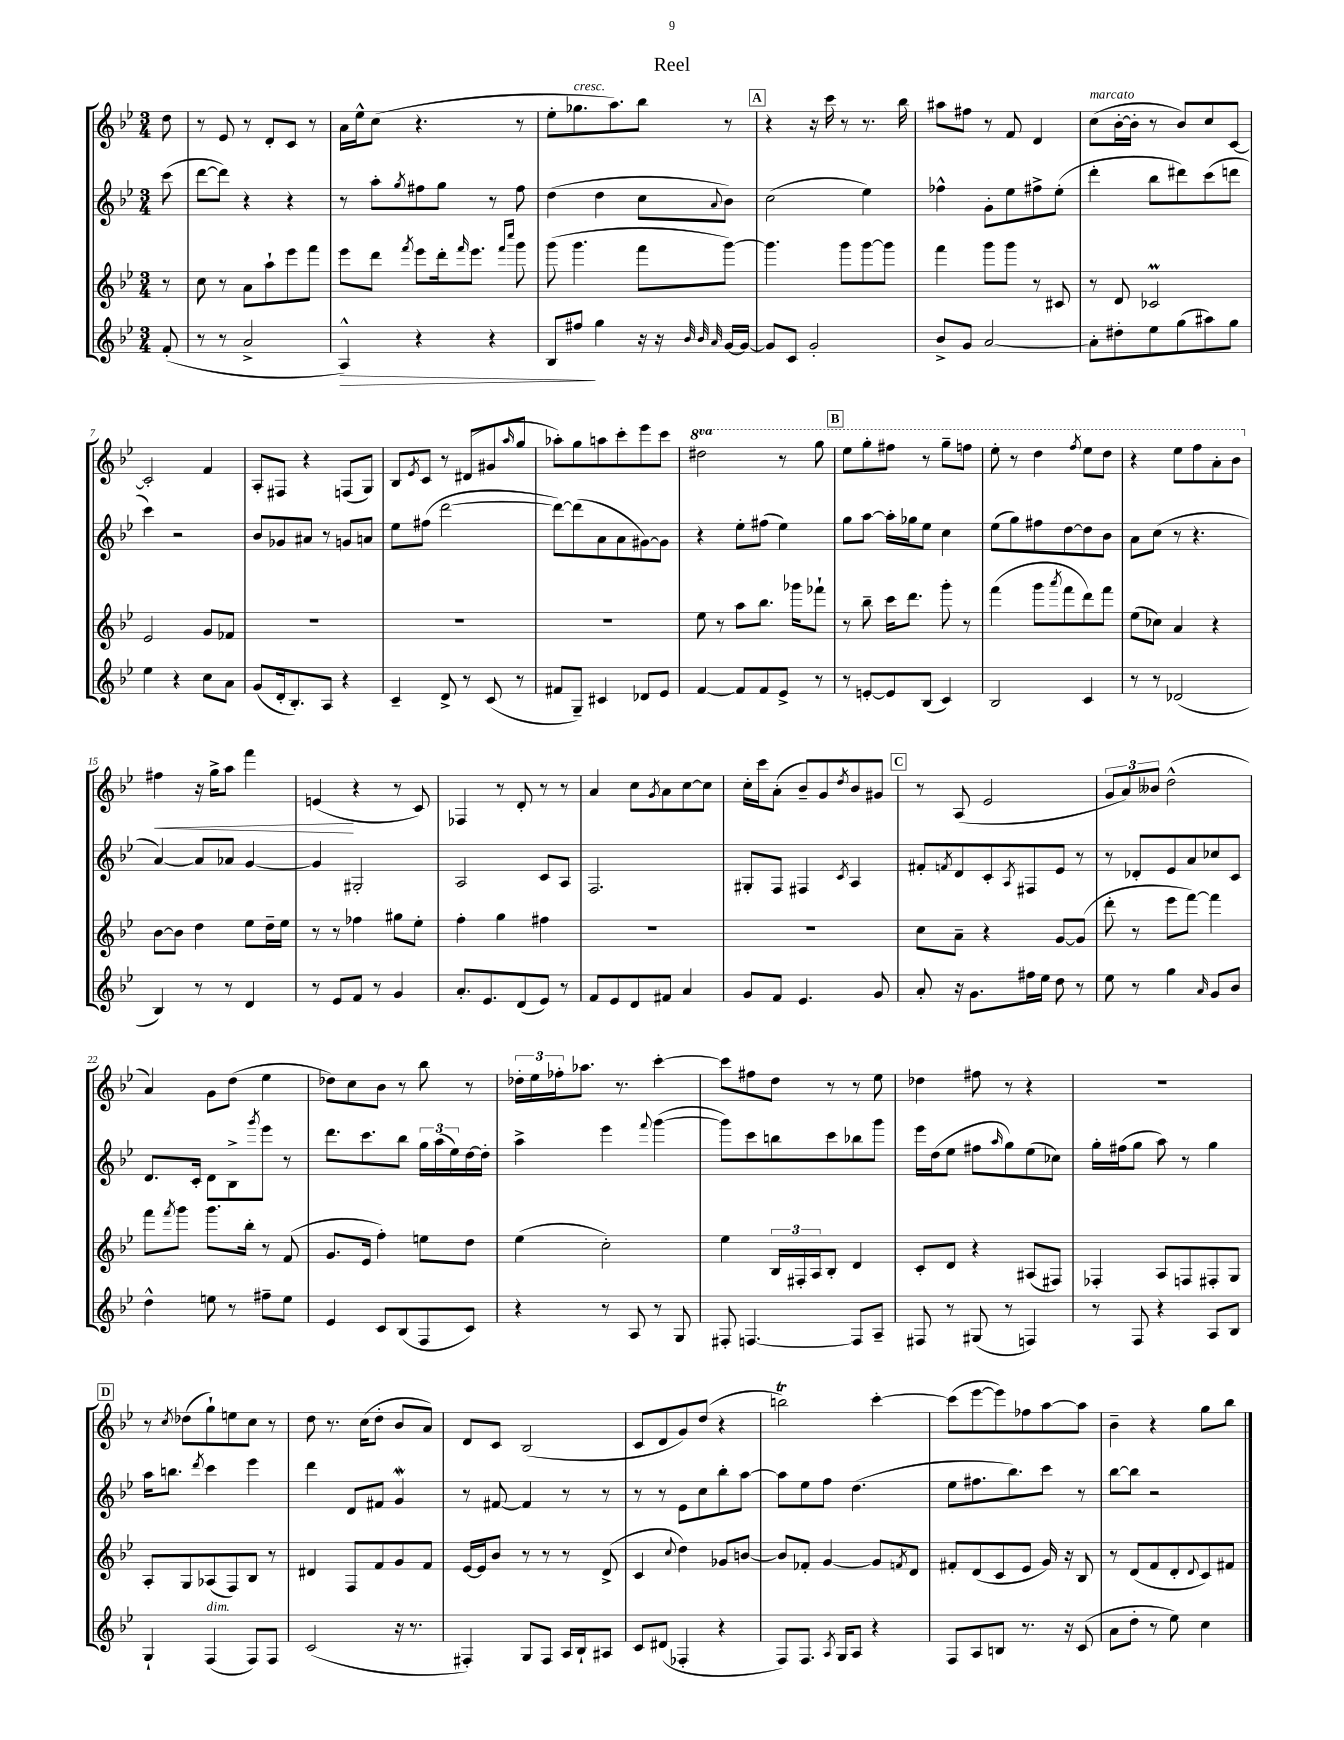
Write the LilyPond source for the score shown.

\header { title = "Reel" }
<<
\new StaffGroup <<
\new Staff = "s0" {
    \clef treble \key bes \major \numericTimeSignature \time 3/4 \set Staff.ottavationMarkups = #ottavation-simple-ordinals \partial 8
    d''8 |
    r8 ees'8 r8 d'8-. c'8 r8 |
    a'16 ees''16-^ c''8( r4. r8 |
    ees''8-. ges''8.^\markup { \italic "cresc." } a''8.) bes''8 r8 |
    \mark \markup { \box "A" } r4 r16 c'''16 r8 r8. bes''16 |
    ais''8 fis''8 r8 f'8 d'4 |
    c''8^\markup { \italic "marcato" }( bes'16~-. bes'16-. r8 bes'8) c''8 c'8~ |
    c'2-. f'4 |
    a8-. fis8 r4 f8( g8) |
    bes8 \acciaccatura { ees'8 } c'8 r8 dis'8( gis'8 \grace { a''16 } g''8 |
    aes''8-.) g''8 a''8 c'''8-. ees'''8 c'''8 |
    \ottava #1 dis'''2 r8 g'''8 |
    \mark \markup { \box "B" } ees'''8 g'''8-. fis'''8 r8 g'''8-- f'''8 |
    ees'''8-. r8 d'''4 \acciaccatura { f'''8 } ees'''8 d'''8 |
    r4 ees'''8 f'''8 a''8-. bes''8 \ottava #0 |
    fis''4\< r16 g''16-> a''8 f'''4 |
    e'4\!( r4 r8 c'8) |
    fes4 r8 d'8-. r8 r8 |
    a'4 c''8 \acciaccatura { g'8 } a'8 c''8~ c''8 |
    c''16-. c'''16 a'8-.( bes'8--) g'8 \acciaccatura { d''8 } bes'8 gis'8 |
    \mark \markup { \box "C" } r8 a8( ees'2 |
    \tuplet 3/2 { g'8 a'8) beses'8 } d''2-^( |
    a'4) g'8 d''8( ees''4 |
    des''8) c''8 bes'8 r8 bes''8 r8 |
    \tuplet 3/2 { des''16-. ees''16 fes''16-. } aes''8. r8. c'''4~-. |
    c'''8 fis''8 d''8 r8 r8 ees''8 |
    des''4 fis''8 r8 r4 |
    R2. |
    \mark \markup { \box "D" } r8 \acciaccatura { c''8 } des''8( g''8-!) e''8 c''8 r8 |
    d''8 r8. c''16( d''8-. bes'8 a'8) |
    d'8 c'8 bes2( |
    c'8 d'8 g'8) d''8( r4 |
    b''2\trill) c'''4~-. |
    c'''8( ees'''8~ ees'''8) fes''8 a''8~ a''8 |
    bes'4-- r4 g''8 bes''8 \bar "|." |
}
\new Staff = "s1" {
    \clef treble \key bes \major \numericTimeSignature \time 3/4 \partial 8
    c'''8( |
    d'''8~ d'''8) r4 r4 |
    r8 a''8-. \acciaccatura { g''8 } fis''8 g''8 r8 fis''8 |
    d''4( d''4 c''8 \appoggiatura { a'8 } bes'8) |
    \mark \markup { \box "A" } c''2( ees''4) |
    fes''4-^ g'8-. ees''8 fis''8-> ees''8-.( |
    d'''4-. bes''8 dis'''8) c'''8( d'''8 |
    c'''4) r2 |
    bes'8 ges'8 ais'8 r8 g'8 a'8 |
    ees''8 fis''8( d'''2~ |
    d'''8~) d'''8( a'8 a'8 gis'8~) gis'8 |
    r4 ees''8-. fis''8( ees''4) |
    \mark \markup { \box "B" } g''8 a''8~ a''16-. ges''16 ees''8 c''4 |
    ees''8( g''8) fis''8 d''8~ d''8 bes'8 |
    a'8 c''8( r8 r4. |
    a'4~) a'8 aes'8 g'4~ |
    g'4 gis2-. |
    a2 c'8 a8 |
    f2. |
    gis8-. f8 fis4 \acciaccatura { c'8 } a4 |
    \mark \markup { \box "C" } fis'8-. \acciaccatura { f'8 } d'8 c'8-. \acciaccatura { a8 } fis8 ees'8 r8 |
    r8 des'8-. ees'8 a'8 ces''8 c'8 |
    d'8. c'16-. d'8 bes8-> \acciaccatura { g'''8 } ees'''8 r8 |
    d'''8. c'''8. bes''8 \tuplet 3/2 { g''16 a''16( ees''16) } d''16~ d''16-. |
    a''4-> ees'''4 \appoggiatura { f'''8 } g'''4~( |
    g'''8) c'''8 b''8 c'''8 bes''8 g'''8 |
    ees'''16 d''16( ees''8 fis''8 \grace { a''16 } g''8) ees''8( ces''8) |
    g''16-. fis''16( g''8 a''8) r8 g''4 |
    \mark \markup { \box "D" } a''16 b''8. \acciaccatura { d'''8 } c'''4 ees'''4 |
    d'''4 d'8 fis'8 g'4\mordent |
    r8 fis'8~ fis'4 r8 r8 |
    r8 r8 ees'8 c''8 bes''8-. a''8~ |
    a''8 ees''8 f''8 d''4.( |
    ees''8 fis''8. bes''8.) c'''8 r8 |
    bes''8~ bes''8 r2 \bar "|." |
}
\new Staff = "s2" {
    \clef treble \key bes \major \numericTimeSignature \time 3/4 \partial 8
    r8 |
    c''8 r8 a'8 a''8-! ees'''8 f'''8 |
    ees'''8 d'''8 \acciaccatura { f'''8 } ees'''8 d'''16-. \grace { f'''16 } ees'''8. \grace { f'''16 c''''16 } g'''8 |
    g'''8( g'''4. f'''8 g'''8~) |
    \mark \markup { \box "A" } g'''4. g'''8 g'''8~ g'''8 |
    f'''4 g'''8 g'''8 r8 cis'8 |
    r8 d'8 ces'2\prall |
    ees'2 g'8 fes'8 |
    R2. |
    R2. |
    R2. |
    ees''8 r8 a''8 bes''8. ges'''16 fes'''8-! |
    \mark \markup { \box "B" } r8 bes''8-- c'''16 d'''8. g'''8-. r8 |
    f'''4( g'''8 \acciaccatura { a'''8 } f'''8 d'''8) f'''8 |
    ees''8( ces''8) a'4 r4 |
    bes'8~ bes'8 d''4 ees''8 d''16-- ees''16 |
    r8 r8 fes''4 gis''8 ees''8-. |
    f''4-. g''4 fis''4 |
    R2. |
    R2. |
    \mark \markup { \box "C" } c''8 a'8-- r4 g'8~ g'8( |
    d'''8-. r8 ees'''8 f'''8~) f'''4 |
    f'''8 \acciaccatura { f'''8 } g'''8 g'''8. bes''16-. r8 f'8( |
    g'8. ees'16 f''4-.) e''8 d''8 |
    ees''4( c''2-.) |
    ees''4 \tuplet 3/2 { bes16 fis16-. a16 } bes8-. d'4 |
    c'8-. d'8 r4 ais8( fis8) |
    fes4-. a8 f8 fis8-. g8 |
    \mark \markup { \box "D" } a8-. g8 aes8( f8) bes8 r8 |
    dis'4 f8 f'8 g'8 f'8 |
    ees'16~ ees'16 bes'8 r8 r8 r8 d'8->( |
    c'4 \appoggiatura { c''8 } d''4) ges'8 b'8~ |
    b'8 fes'8-. g'4~ g'8 \acciaccatura { f'8 } d'8 |
    fis'8-. d'8( c'8 ees'8 g'16) r16 bes8 |
    r8 d'8( f'8 d'8-. \appoggiatura { d'8 } c'8) fis'8 \bar "|." |
}
\new Staff = "s3" {
    \clef treble \key bes \major \numericTimeSignature \time 3/4 \partial 8
    f'8-.( |
    r8 r8 a'2-> |
    a4-^\>) r4 r4 |
    bes8 fis''8\! g''4 r16 r16 \grace { bes'32 bes'32 a'32 } g'16~ g'16~ |
    \mark \markup { \box "A" } g'8 c'8 g'2-. |
    bes'8-> g'8 a'2~ |
    a'8-. dis''8-. ees''8 g''8( ais''8) g''8 |
    ees''4 r4 c''8 a'8 |
    g'8( d'16-. bes8.-.) a8 r4 |
    c'4-- d'8-> r8 c'8( r8 |
    fis'8 g8--) cis'4 des'8 ees'8 |
    f'4~ f'8 f'8 ees'8-> r8 |
    \mark \markup { \box "B" } r8 e'8~-. e'8 bes8( c'4) |
    bes2 c'4 |
    r8 r8 des'2( |
    bes4) r8 r8 d'4 |
    r8 ees'8 f'8 r8 g'4 |
    a'8.-. ees'8. d'8( ees'8) r8 |
    f'8 ees'8 d'8 fis'8 a'4 |
    g'8 f'8 ees'4. g'8 |
    \mark \markup { \box "C" } a'8-. r16 g'8. fis''16 ees''16 d''8 r8 |
    ees''8 r8 g''4 \grace { a'16 } g'8 bes'8 |
    d''4-^ e''8 r8 fis''8-- e''8 |
    ees'4 c'8 bes8( f8 c'8) |
    r4 r8 a8 r8 g8 |
    fis8-. f4.~ f8 a8-- |
    fis8 r8 gis8( r8 f4) |
    r8 f8 r4 a8 bes8 |
    \mark \markup { \box "D" } g4-! f4^\markup { \italic "dim." }( f8) f8 |
    c'2( r16 r8. |
    fis4-.) g8 fis8 a16 bes16-! ais8 |
    c'8 dis'8( fes4-. r4 |
    f8) f8. \acciaccatura { a8 } g16 a8 r4 |
    f8 a8 b8 r8. r16 c'8( |
    a'8 d''8-. r8 ees''8) c''4 \bar "|." |
}
>>
>>
